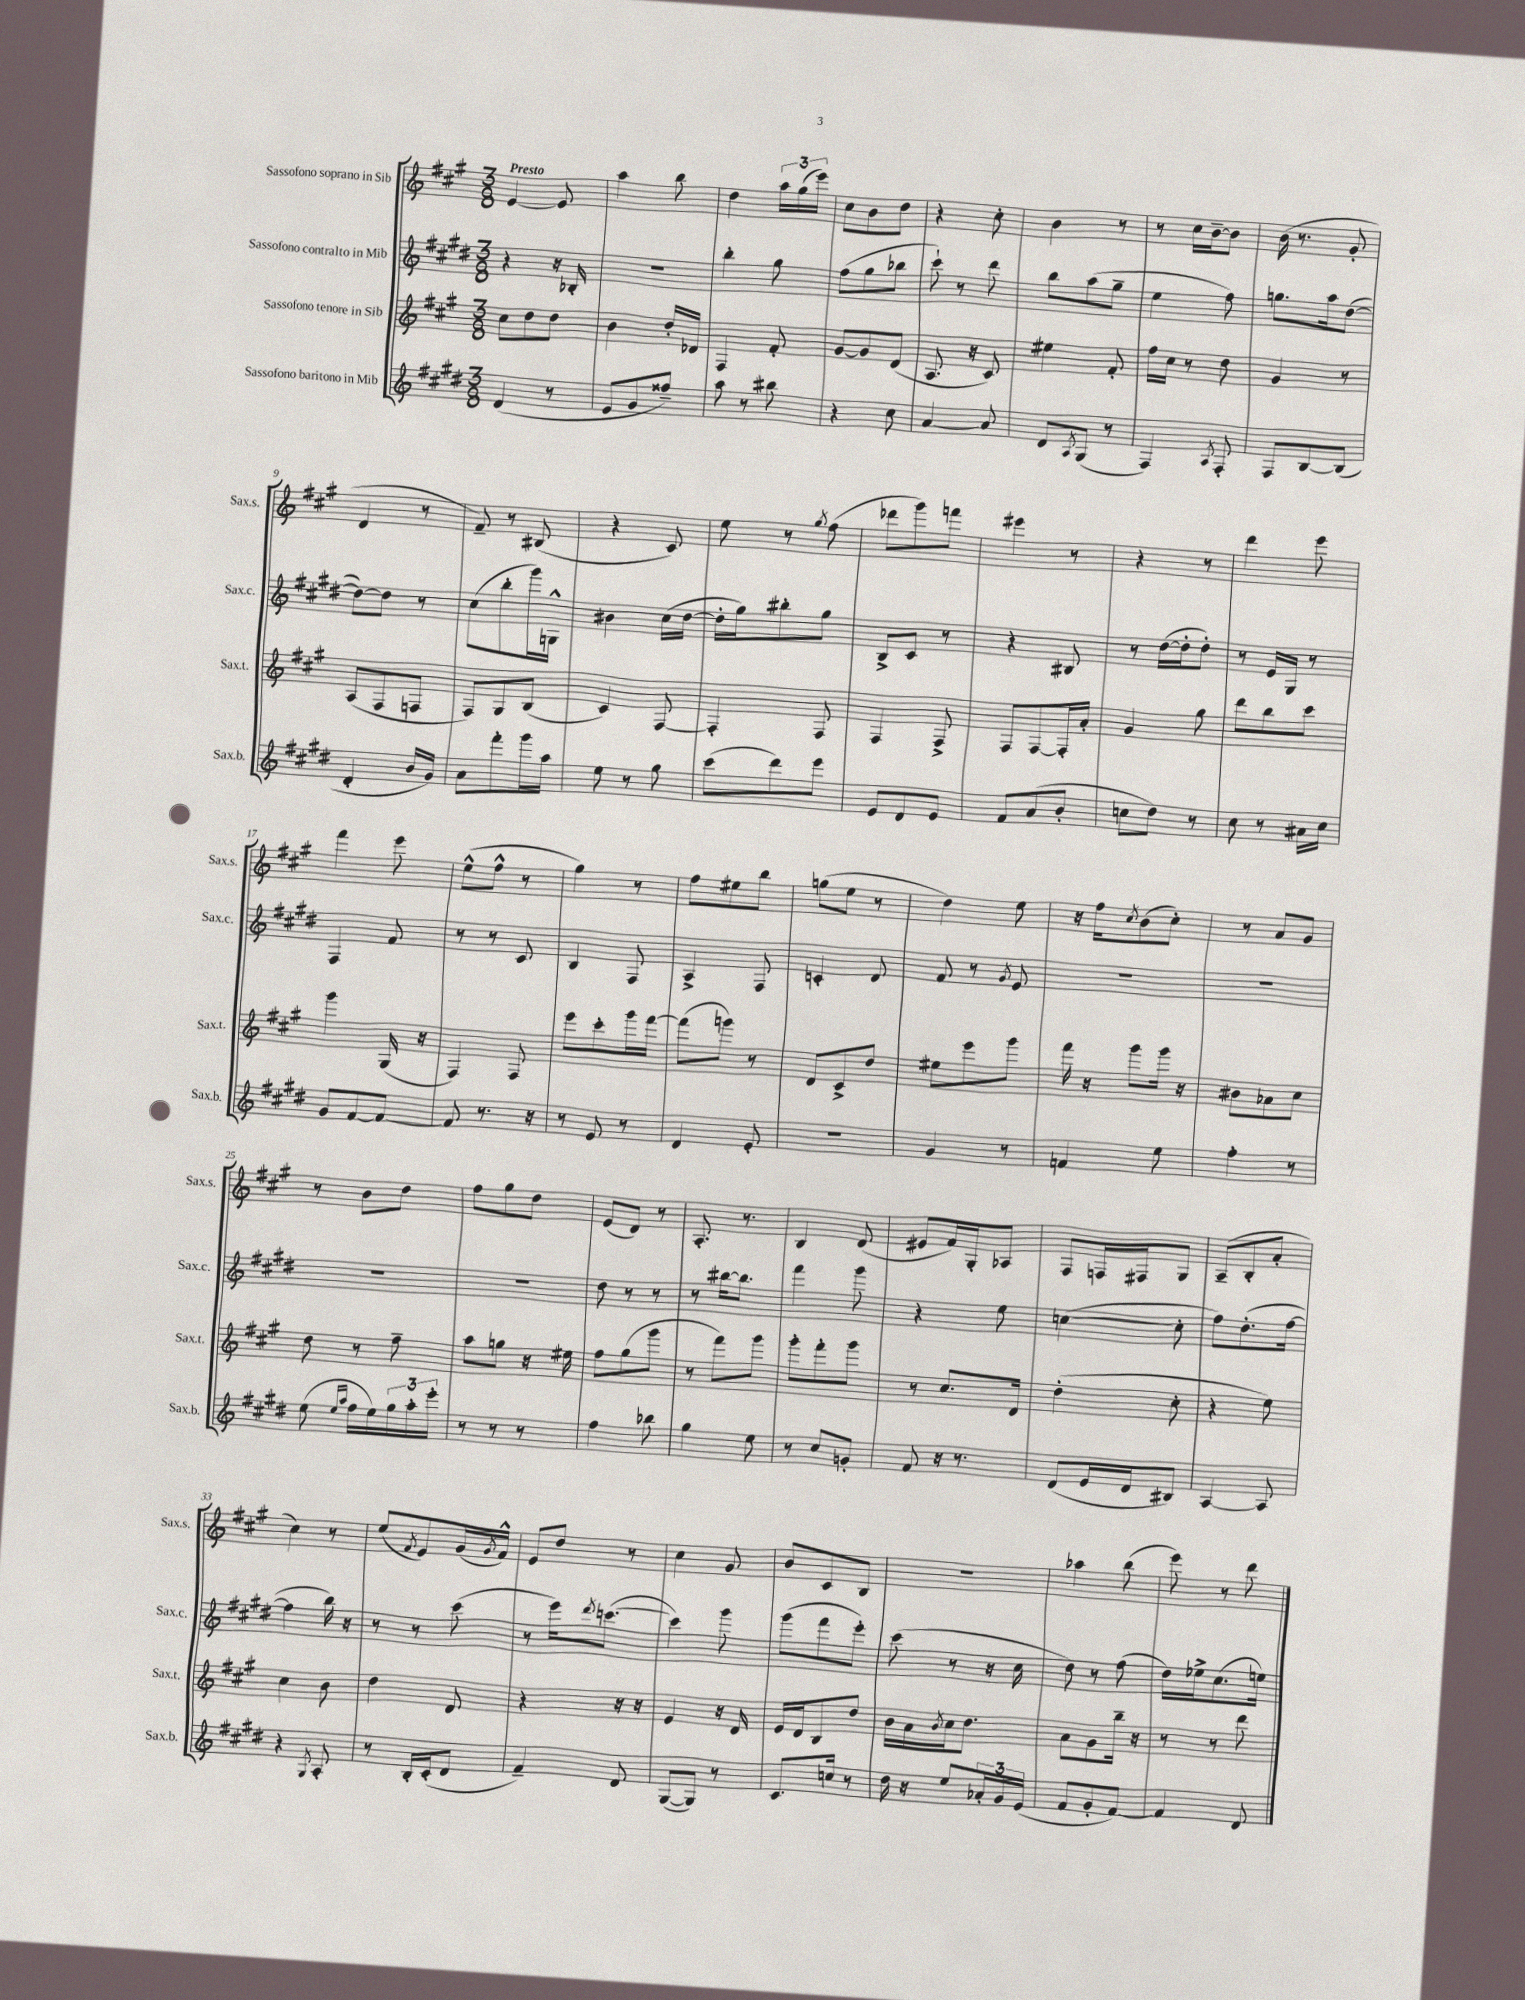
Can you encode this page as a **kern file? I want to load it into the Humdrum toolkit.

**kern	**kern	**kern	**kern
*staff4	*staff3	*staff2	*staff1
*clefG2	*clefG2	*clefG2	*clefG2
*k[f#c#g#d#]	*k[f#c#g#]	*k[f#c#g#d#]	*k[f#c#g#]
*M3/8	*M3/8	*M3/8	*M3/8
(4d#	8cc#	4r	[4e
.	8dd	.	.
8r	8dd	16r	8e]
.	.	16B-'	.
=	=	=	=
8e	4b	4.r	4aa
8g#	.	.	.
8ff##~)	16dd'	.	8bb
.	16d-	.	.
=	=	=	=
8aa	4F#	4bb'	4dd
8r	.	.	.
8bb#	8f#'	8gg#	24aa
.	.	.	(24gg#
.	.	.	24eee)
=	=	=	=
4r	[8g#	(8ff#	8cc#
.	8g#]	8gg#	8b
8cc#	(8d	8bb-	8dd
=	=	=	=
[4a	8.A	8ccc#`)	4r
.	.	8r	.
.	16r	.	.
8a]	8c#)	8ddd#	8cc#'
=	=	=	=
8d#	4ee#	8bb	4b
8qA	.	.	.
(8G#	.	(8aa	.
8r	8f#'	8gg#~	8r
=	=	=	=
4F#)	16ff#	4ee	8r
.	16cc#	.	.
.	8r	.	16cc#
.	.	.	[16b~
8qA	.	.	.
8F#'	8dd	8ff#)	8b]
=	=	=	=
8F#	4g#	8.gg	(16b
.	.	.	8.r
[8B	.	.	.
.	.	16aa	.
(8B]	8r	([8dd#	8g#'
=	=	=	=
4d#'	(8A	8dd#_)	4d
.	8F#	8dd#]	.
16b	8F	8r	8r
16g#)	.	.	.
=	=	=	=
8a	8F#)	(8cc#	8f#~)
8fff#'	8G#	8bb'	8r
16ggg#	(8B	16ggg#)	(8B#
16aa	.	16G^^	.
=	=	=	=
8ee	4c#)	4b#	4r
8r	.	.	.
8gg#	[8F#	(16cc#	8c#)
.	.	[16dd#	.
=	=	=	=
(8ccc#	4F#']	16dd#']	8ee
.	.	16gg#)	.
8ddd#)	.	8bb#'	8r
.	.	.	8qgg#
8eee	8F#	8gg#	(8ff#
=	=	=	=
8e	4F#	8B^	8ddd-
8d#	.	8c#	8ggg#)
8e	8F#^	8r	8fff
=	=	=	=
8f#	8F#	4r	4eee#
(8a	[8F#	.	.
8b'	16F#']	8B#	8r
.	16a'	.	.
=	=	=	=
8cc	4g#	8r	4r
8dd#)	.	([16dd#	.
.	.	16dd#']	.
8r	8gg#	8dd#')	8r
=	=	=	=
8cc#	8ddd	8r	4ddd
8r	8bb	16e	.
.	.	16G#	.
16a#	8ccc#	8r	8eee
16cc#	.	.	.
=	=	=	=
8g#	4ggg#	4F#	4fff#
[8f#	.	.	.
8f#_	(16G#	8f#	8eee
.	16r	.	.
=	=	=	=
8f#]	4F#)	8r	(8ee^^
8.r	.	8r	8ff#^^
.	8F#	8c#	8r
16r	.	.	.
=	=	=	=
8r	8eee	4B	4gg#)
8e	8ccc#'	.	.
8r	16ggg#	8F#	8r
.	[16fff#	.	.
=	=	=	=
4d#	(8fff#]	4A^	8ff#
.	8ggg)	.	8ee#
8e'	8r	8F#	8bb
=	=	=	=
4.r	8d	4c'	(8gg
.	8c#^	.	8ee
.	8dd	8d#	8r
=	=	=	=
4g#	8ee#	8f#	4dd)
.	8eee	8r	.
.	.	8qg#	.
8r	8ggg#	8e	8ee
=	=	=	=
4f	16fff#	4.r	16r
.	16r	.	16ff#
.	.	.	8qcc#
.	8ggg#	.	(8b
8ee	16ggg#	.	8cc#')
.	16r	.	.
=	=	=	=
4ff#'	8b#	4.r	8r
.	8a-	.	8a
8r	8cc#	.	8g#
=	=	=	=
(8ee	8dd	4.r	8r
16qqee	.	.	.
16qqaa	.	.	.
16ff#	8r	.	8b
16ee)	.	.	.
24gg#	8ff#~	.	8dd
24aa'	.	.	.
24eee'	.	.	.
=	=	=	=
8r	8aa	4.r	8ff#
8r	8gg	.	8gg#
8r	16r	.	8dd
.	16ee#	.	.
=	=	=	=
4ff#	8ff#	8dd#	(8e
.	(8gg#	8r	8d)
8bb-	8ggg#	8r	8r
=	=	=	=
4gg#	8r	8r	8.A'
.	8fff#)	[16bb#	.
.	.	8.bb#]	8.r
8ee	8ggg#	.	.
=	=	=	=
8r	8ggg#'	4fff#	4B
8cc#	8fff#'	.	.
8g'	8ggg#	8ggg#	(8d
=	=	=	=
8f#	8r	4r	8e#
16r	8.cc#	.	16f#)
8.r	.	.	16G#'
.	.	8ee	8A-
.	16d	.	.
=	=	=	=
(8d#	(4dd'	([4cc	8F#
16e	.	.	16F
16d#	.	.	16F#
8B#)	8cc#'	8cc']	8G#
=	=	=	=
[4A	4r	8ff#)	(8A~
.	.	(8.dd#'	8B'
8A]	8ee)	.	8a'
.	.	[16ff#	.
=	=	=	=
4r	4cc#	4ff#]	4cc#)
8qG#	.	.	.
8A'	8b	16bb)	8r
.	.	16r	.
=	=	=	=
8r	4dd	8r	(8ee
.	.	.	8qf#
16B'	.	8r	8e)
(16c#'	.	.	.
8d#	8d	(8ccc#	(16g#
.	.	.	8qg#
.	.	.	16f#^^)
=	=	=	=
4f#~)	4r	8r	8e
.	.	16eee)	8dd
.	.	8qddd#	.
.	.	([8.ccc	.
8d#	16r	.	8r
.	16r	.	.
=	=	=	=
([8G#	4e	4ccc])	4cc#
8G#])	.	.	.
8r	16r	8ggg#	8g#
.	16d	.	.
=	=	=	=
8.c#	16e	(8ggg#	8b
.	16d	.	.
.	8B	8fff#	8c#
16cc	.	.	.
8r	8dd	8eee')	8B
=	=	=	=
16dd#	16b	(8ccc#	4.r
16r	16a	.	.
.	8qb	.	.
8ee	16cc#	8r	.
.	8.dd	.	.
24a-'	.	16r	.
24g#	.	.	.
.	.	16cc#	.
(24e	.	.	.
=	=	=	=
8f#	8a	8dd#)	4aa-
8g#'	8g#	8r	.
[8f#)	16bb~	(8ff#	(8bb
.	16r	.	.
=	=	=	=
4f#]	8r	16dd#)	8eee)
.	.	16ee-^	.
.	8r	(8.cc#	8r
8d#	8ddd	.	8ddd
.	.	16ee)	.
==	==	==	==
*-	*-	*-	*-
